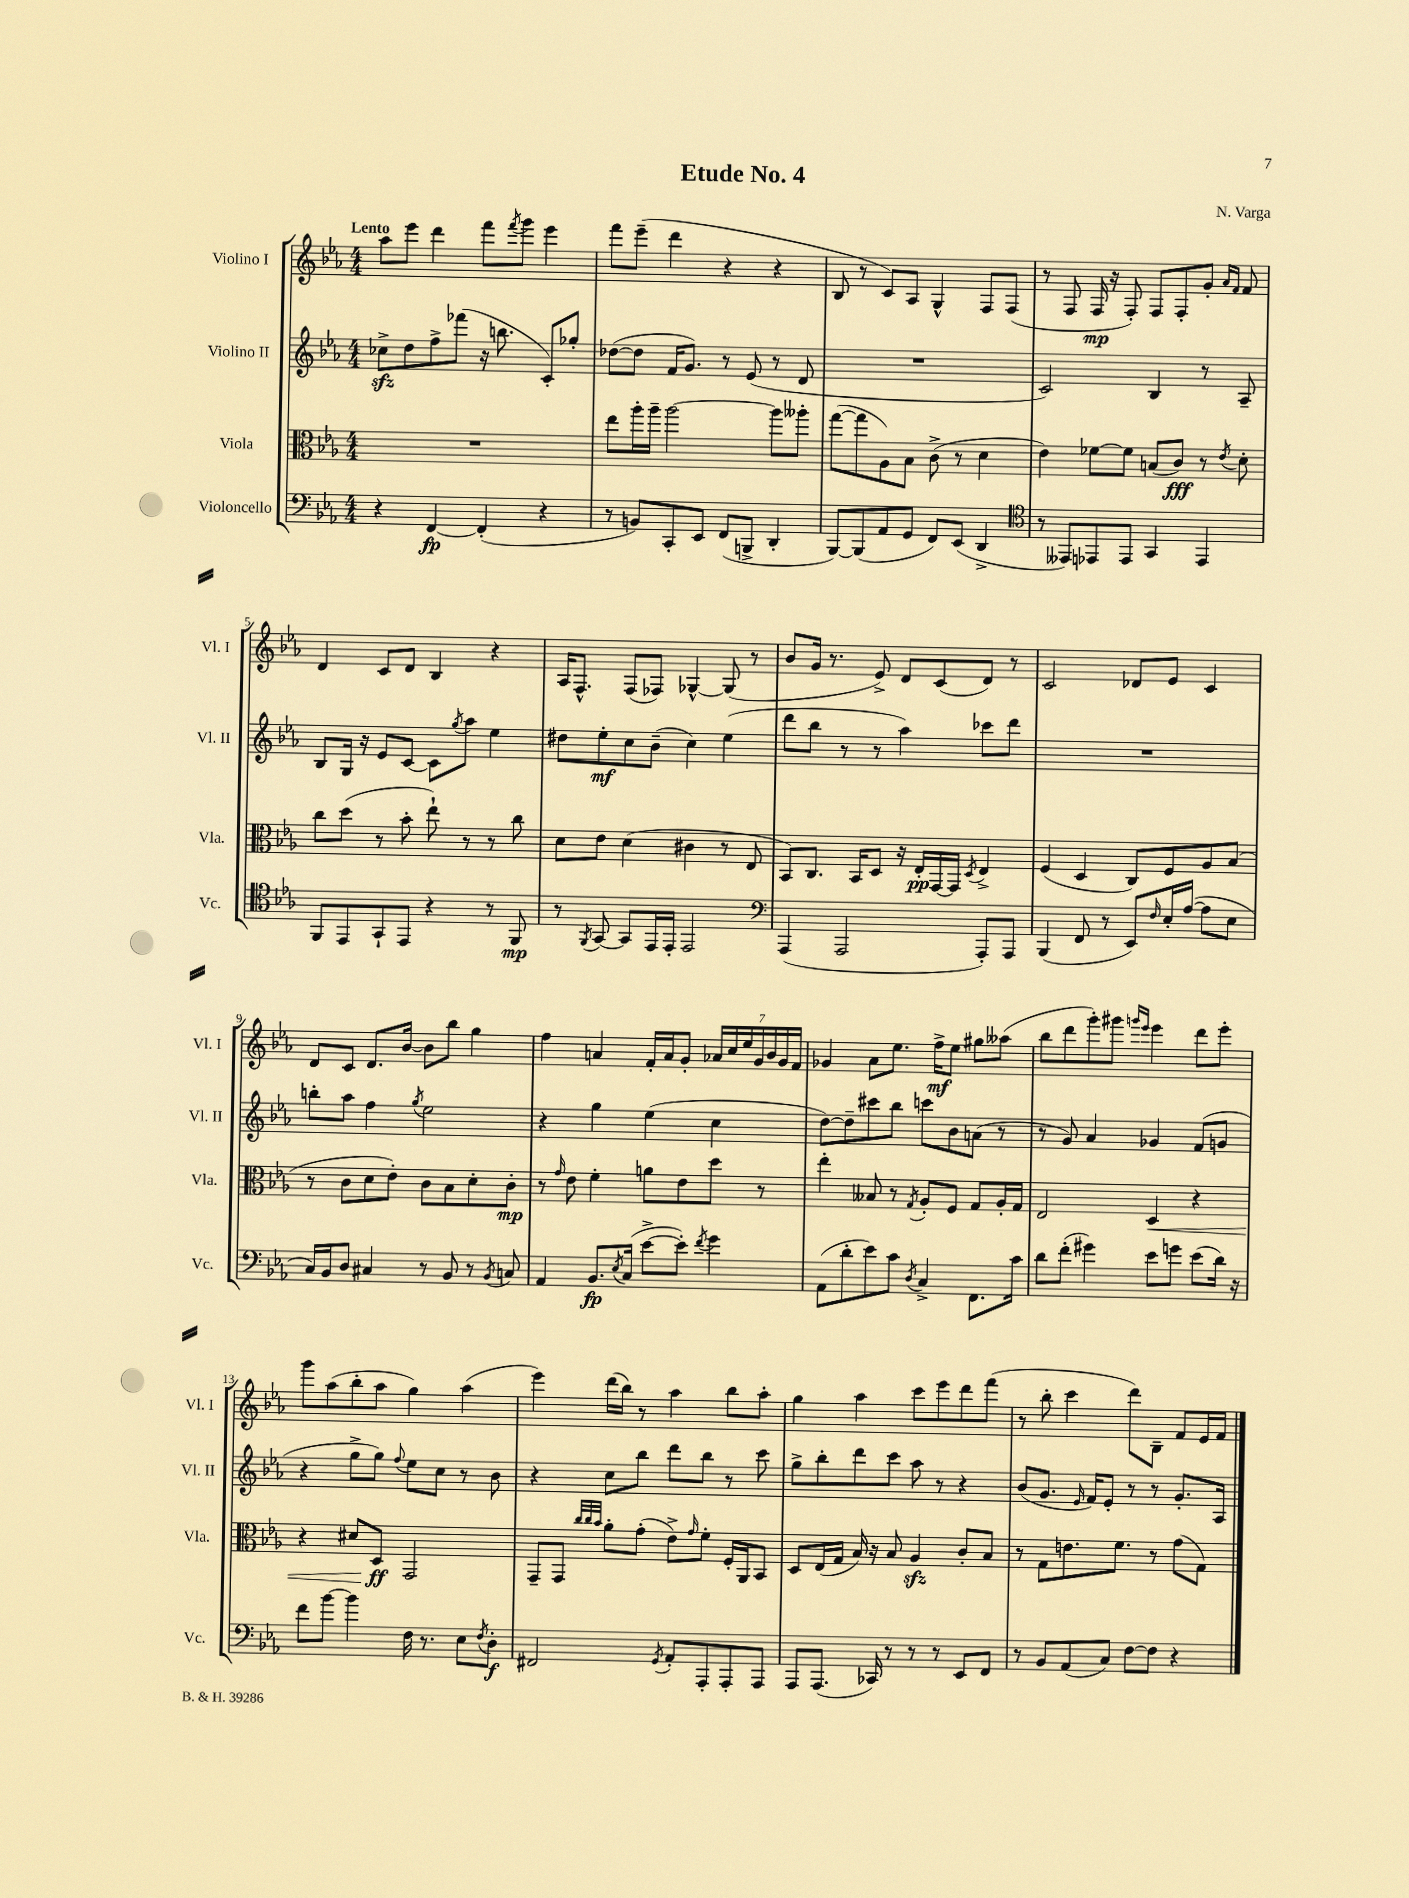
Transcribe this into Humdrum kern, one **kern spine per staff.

**kern	**kern	**kern	**kern
*staff4	*staff3	*staff2	*staff1
*clefF4	*clefC3	*clefG2	*clefG2
*k[b-e-a-]	*k[b-e-a-]	*k[b-e-a-]	*k[b-e-a-]
*M4/4	*M4/4	*M4/4	*M4/4
4r	1r	8cc-^	8aa-
.	.	8dd	8eee-
[4FF	.	8ff^	4ddd
.	.	(8fff-	.
(4FF']	.	16r	8fff
.	.	8.bb	.
.	.	.	8qfff
.	.	.	8ggg
4r	.	8c')	4eee-
.	.	8gg-'	.
=	=	=	=
8r	8ee-	([8dd-	8fff
8BB)	16aa-'	8dd-]	(8eee-~
.	16aa-~	.	.
8CC'	[2aa-	16f	4ddd
.	.	8.g)	.
8EE-	.	.	.
(8FF	.	8r	4r
8BBB^	.	(8e-	.
4DD'	8aa-]	8r	4r
.	8aa--'	8d	.
=	=	=	=
[8BBB-)	([8gg	1r	8B-
(8BBB-]	8gg]	.	8r
8AA-	8A-)	.	8c)
8GG	8B-	.	8A-
8FF)	(8c^	.	4G^^
(8EE-	8r	.	.
4DD^	4d	.	8F
.	.	.	(8F
=	=	=	=
*clefC4	*	*	*
8r	4e-)	2c)	8r
8EE--)	.	.	8F
8EE-	[8f-	.	16F
.	.	.	16r
8EE-	8f-]	.	8F')
4GG	(8B	4B-	8F
.	8c)	.	8F'
4EE-	8r	8r	8g'
.	.	.	16qqa-
.	8qe-	.	16qqf
.	8d'	8A-~	8f
=	=	=	=
8FF	8cc	8B-	4d
8EE-	(8dd	16G	.
.	.	16r	.
8GG`	8r	8e-	8c
8EE-	8b-'	[8c	8d
4r	8ee-`)	8c]	4B-
.	.	8qgg	.
.	8r	8aa-	.
8r	8r	4ee-	4r
8FF	8cc	.	.
=	=	=	=
8r	8d	8dd#	16A-
.	.	.	8.F^^
8qFF	.	.	.
[8GG	8e-	8ee-'	.
8GG]	(4d	8cc	(8F
16EE-	.	(8b-~	8F-)
16EE-'	.	.	.
2EE-	4c#	4cc)	[4G-^^
.	8r	(4ee-	(8G-]
.	8E-	.	8r
=	=	=	=
*clefF4	*	*	*
(4AAA-	8BB-)	8ddd	8b-
.	8.C	8bb-	16g
.	.	.	8.r
2AAA-	.	8r	.
.	16BB-	.	.
.	8D	8r	8e-^)
.	16r	4aa-)	8d
.	16E-'	.	.
.	[16GG	.	(8c
.	16GG]	.	.
.	8qD	.	.
8AAA-')	4E-^	8ccc-	8d)
8AAA-	.	8ddd	8r
=	=	=	=
(4BBB-	(4F	1r	2c
8FF	4D	.	.
8r	.	.	.
8EE-)	8C)	.	8d-
16qqF	.	.	.
16E-'	8F	.	8e-
([16A-	.	.	.
8A-]	8A-	.	4c
8E-	(8B-	.	.
=	=	=	=
16C)	8r	8bb'	8d
16BB-	.	.	.
8D	8c	8aa-	8c
4C#	8d	4ff	8.d
.	8e-')	.	.
.	.	.	[16b-
.	.	8qgg	.
8r	8c	2ee-	8b-]
8BB-	8B-	.	8bb-
8r	8d'	.	4gg
8qBB-	.	.	.
8C	8c'	.	.
=	=	=	=
4AA-	8r	4r	4ff
.	16qqg	.	.
.	8e-	.	.
8.BB-	4f'	4gg	4a
8qE-	.	.	.
(16C	.	.	.
[8e-^	8a	(4ee-	16f'
.	.	.	16a
8e-'])	8e-	.	8g'
8qf	.	.	.
4g	8dd	4cc	28a-
.	.	.	28cc
.	.	.	28ee-
.	.	.	28g
.	8r	.	.
.	.	.	28b-
.	.	.	28g
.	.	.	28f
=	=	=	=
(8AA-	4ee-'	[8dd)	4g-
8d'	.	8dd~]	.
8e-)	8B--	8ccc#	8a-
8c	8r	8bb-	8.ee-
8qD	8qG	.	.
4C^	8A-'	8ccc	.
.	.	.	16ff^
.	8F	8b-	8ee-
8.FF	8G	(8a	8gg#
.	16A-'	8r	(8aa--
16c	16G	.	.
=	=	=	=
8d	2E-	8r	8bb-
(8f'	.	8g)	8ddd
4g#)	.	4a-	8ggg')
.	.	.	8ggg#
.	.	.	16qqggg
.	.	.	16qqeee-
8e-	4D	4g-	4eee-
8g	.	.	.
(8e-	4r	(8f	8ddd
16d)	.	8g	8eee-'
16r	.	.	.
=	=	=	=
8f	4r	4r	8ggg
[8b-	.	.	(8aa-
4b-]	8d#	8gg^	8bb-'
.	8D	8gg)	8aa-
.	.	8qqff	.
16F	2GG	8ee-	4gg)
8.r	.	.	.
.	.	8cc	.
8E-	.	8r	(4aa-
8qF	.	.	.
8D'	.	8b-	.
=	=	=	=
2FF#	8GG~	4r	4eee-)
.	8GG	.	.
.	32qqcc	.	.
.	32qqcc	.	.
.	32qqb-	.	.
.	8a-'	8cc	(16ddd
.	.	.	16bb-)
.	(8g'	8bb-	8r
8qGG	.	.	.
8AA-'	8e-^)	8ddd	4aa-
.	16qqg	.	.
8AAA-'	8f'	8bb-	.
8AAA-'	16F'	8r	8bb-
.	16AA-	.	.
8AAA-	8BB-	8ccc	8aa-'
=	=	=	=
8AAA-	8D	8gg^	4gg
(8.AAA-	(16E-	8bb-'	.
.	16G	.	.
.	16B-)	8ddd	4aa-
16CC-)	16r	.	.
8r	8B-	8ccc	.
8r	4A-	8aa-	8ccc
8r	.	8r	8eee-
8EE-	8c'	4r	8ddd
8FF	8B-	.	(8fff
=	=	=	=
8r	8r	(8b-	8r
8BB-	8G	8.g	8bb-'
(8AA-	8.e	.	4ccc
.	.	16qqe-	.
.	.	16f)	.
8C)	.	8e-'	.
.	8.f	.	.
[8F	.	8r	8ddd)
8F]	8r	8r	8B-~
4r	(8g	8.g'	8f
.	8G)	.	16e-
.	.	16A-	16f
==	==	==	==
*-	*-	*-	*-
